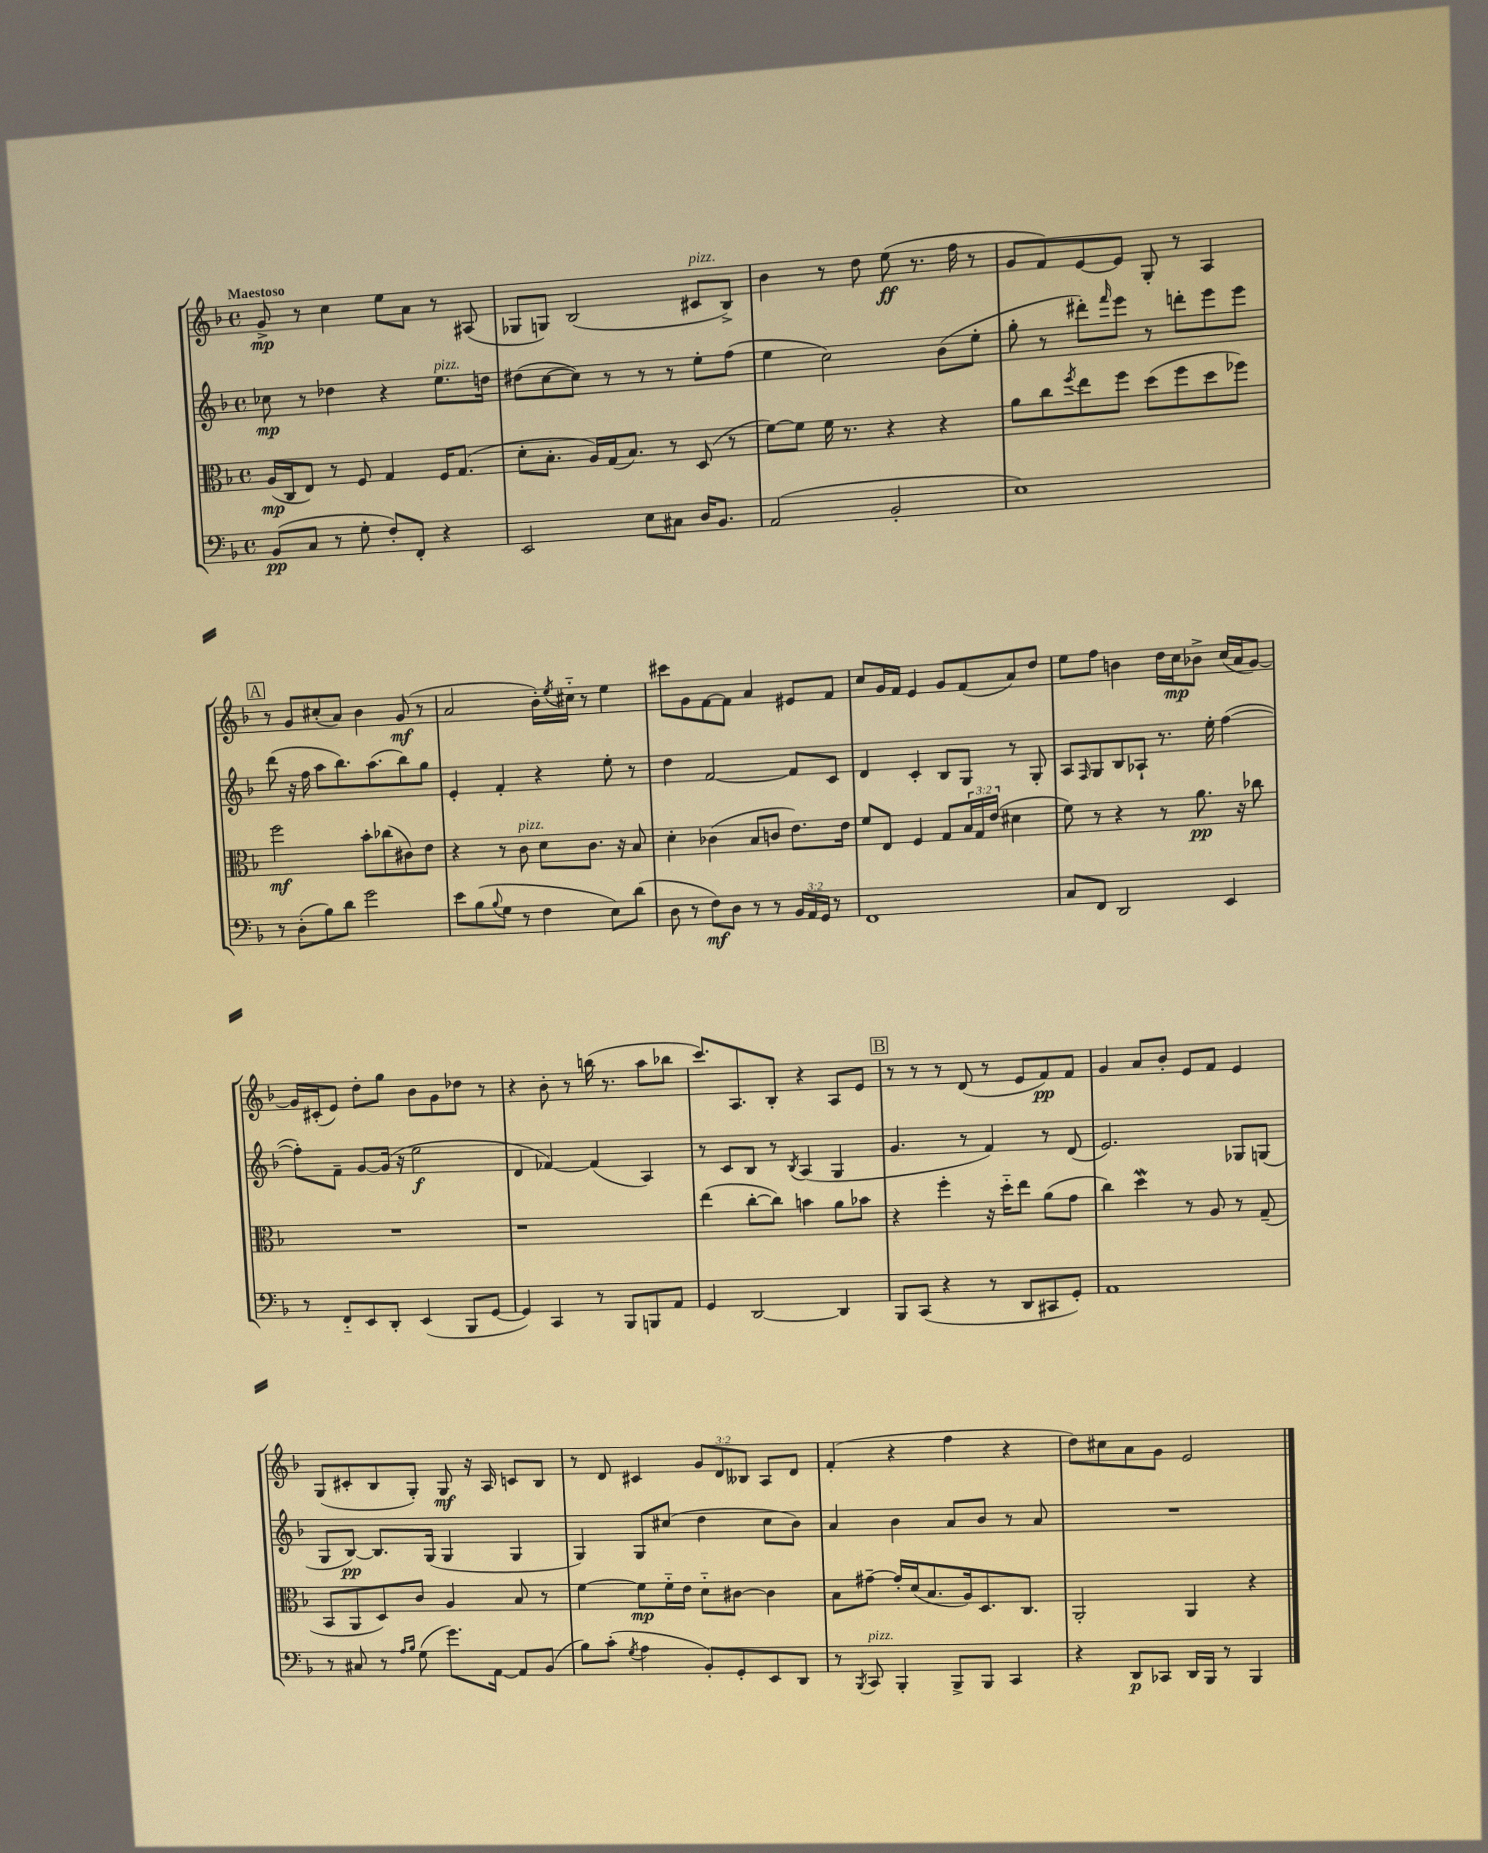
<<
\new StaffGroup <<
\new Staff = "s0" {
    \clef treble \key f \major \defaultTimeSignature \time 4/4 \override Staff.TupletNumber.text = #tuplet-number::calc-fraction-text \tempo "Maestoso"
    g'8->\mp r8 c''4 e''8 a'8 r8 ais8( |
    ges8 g8) bes2( cis'8^\markup { \italic "pizz." } bes8->) |
    bes'4 r8 d''8 e''8\ff( r8. f''16 r8 |
    g'8 f'8) e'8~ e'8 g8-. r8 a4 |
    \mark \markup { \box "A" } r8 g'8 cis''8-.( a'8) bes'4 g'8\mf( r8 |
    a'2 bes'16-.) \acciaccatura { e''8 } cis''16-_ r8 e''4 |
    cis'''8 g'8 f'8~ f'8 a'4 eis'8 f'8 |
    c''8 g'16 f'16 e'4 g'8 f'8( a'8) d''8 |
    e''8 f''8 b'4 d''16 c''16\mp bes'8-> c''16( a'16 g'8~) |
    g'16 cis'16-.( e'8) d''8-. g''8 bes'8 g'8 des''8 r8 |
    r4 bes'8-. r8 b''16( r8. a''8 bes''8 |
    c'''8.) a8. bes8-. r4 a8 e'8 |
    \mark \markup { \box "B" } r8 r8 r8 d'8( r8 e'8 f'8\pp) f'8 |
    g'4 a'8 bes'8-. e'8 f'8 e'4 |
    g8( cis'8-. bes8 g8-.) g8\mf r16 a16 c'8 bes8 |
    r8 d'8 cis'4 \tuplet 3/2 { g'8 d'8 beses8 } a8 d'8 |
    f'4-.( r4 f''4 r4 |
    d''8) cis''8 a'8 g'8 e'2 \bar "|." |
}
\new Staff = "s1" {
    \clef treble \key f \major \defaultTimeSignature \time 4/4
    ces''8\mp r8 des''4 r4 e''8.^\markup { \italic "pizz." } d''16 |
    dis''8( c''8~ c''8) r8 r8 r8 e''8-. f''8( |
    e''4 c''2) bes'8( e''8-. |
    g''8-. r8 dis'''8-.) \grace { f'''16 } e'''8 r8 d'''8-. e'''8 e'''8 |
    \mark \markup { \box "A" } d'''8( r16 f''16 a''8 bes''8.) a''8.( bes''8) g''8 |
    e'4-. f'4-. r4 e''8-. r8 |
    d''4 f'2~ f'8 c'8 |
    d'4 c'4-. bes8 g8 r8 g8-. |
    a8 \grace { f16 } g8 bes8 aes8-! r8. e''16-. f''4~( |
    f''8-.) f'8-- g'8~ g'16( r16 e''2\f |
    d'4 fes'4~) fes'4( a4) |
    r8 c'8 bes8 r8 \acciaccatura { bes8 } a4( g4 |
    \mark \markup { \box "B" } g'4. r8 f'4) r8 d'8( |
    e'2.) ges8 g8( |
    g8 bes8~\pp) bes8. g16( g4 g4 |
    g4) g8 cis''8( d''4 cis''8 bes'8) |
    a'4 bes'4 a'8 bes'8 r8 a'8 |
    R1 \bar "|." |
}
\new Staff = "s2" {
    \clef alto \key f \major \defaultTimeSignature \time 4/4 \override Staff.TupletNumber.text = #tuplet-number::calc-fraction-text
    a16\mp( c16 e8) r8 f8 g4 f16 g8.( |
    d'8-. bes8.-. a16) g16( bes8.) r8 d8( r8 |
    f'8~) f'8 f'16 r8. r4 r4 |
    a'8 c''8 \acciaccatura { f''8 } e''8 f''8 d''8( f''8 d''8 fes''8) |
    \mark \markup { \box "A" } f''2\mf bes'8-. ces''8( cis'8) e'8 |
    r4 r8 c'8^\markup { \italic "pizz." } d'8 c'8. r16 bes8 |
    d'4-. ces'4( bes8 c'8 e'8.) e'16 |
    f'8 e8 f4 g8 \tuplet 3/2 { bes16 g16 e'16( } dis'4 |
    f'8) r8 r4 r8 a'8.\pp r16 ces''8 |
    R1 |
    r1 |
    e''4( c''8~-. c''8) b'4 a'8 bes'8 |
    \mark \markup { \box "B" } r4 f''4-. r16 d''16-_ e''8 a'8( g'8 |
    c''4) d''4\mordent r8 a8 r8 g8--( |
    bes,8 a,8 d8) c'8 a4 bes8 r8 |
    f'4~ f'8\mp f'16-_ e'16 d'8-_ cis'8~ cis'4 |
    bes8 gis'8~-- gis'16-. d'16( bes8. a16) d8. c8. |
    a,2-. a,4 r4 \bar "|." |
}
\new Staff = "s3" {
    \clef bass \key f \major \defaultTimeSignature \time 4/4 \override Staff.TupletNumber.text = #tuplet-number::calc-fraction-text
    bes,8\pp( c8 r8 g8-. f8-.) f,8-. r4 |
    e,2 e8 cis8 d16 bes,8. |
    a,2( bes,2-. |
    e1) |
    \mark \markup { \box "A" } r8 d8-.( bes8) d'8 g'2 |
    e'8 bes8( \appoggiatura { bes8 } g8 r8 f4 e8) d'8( |
    d8 r8 f8\mf) d8 r8 r8 \tuplet 3/2 { bes,16 a,16 g,16 } r8 |
    f,1 |
    c8 f,8 d,2 e,4 |
    r8 f,8-_ e,8 d,8-. e,4( bes,,8 g,8~ |
    g,4) c,4 r8 bes,,8 b,,8 a,8 |
    g,4 d,2~ d,4 |
    \mark \markup { \box "B" } bes,,8 c,8( r4 r8 d,8 cis,8 g,8-.) |
    a,1 |
    r8 cis8 r8 \grace { a16 bes16 } g8( g'8.) a,16~ a,8 bes,8( |
    bes8) c'8-.( \acciaccatura { g8 } a4 bes,8-.) g,8-. e,8 d,8 |
    r8 \acciaccatura { bes,,8 } c,8^\markup { \italic "pizz." } bes,,4-. bes,,8-> bes,,8 c,4 |
    r4 d,8\p ces,8 d,16 bes,,16 r8 bes,,4 \bar "|." |
}
>>
>>
\layout { \context { \Score \remove "Bar_number_engraver" } }
